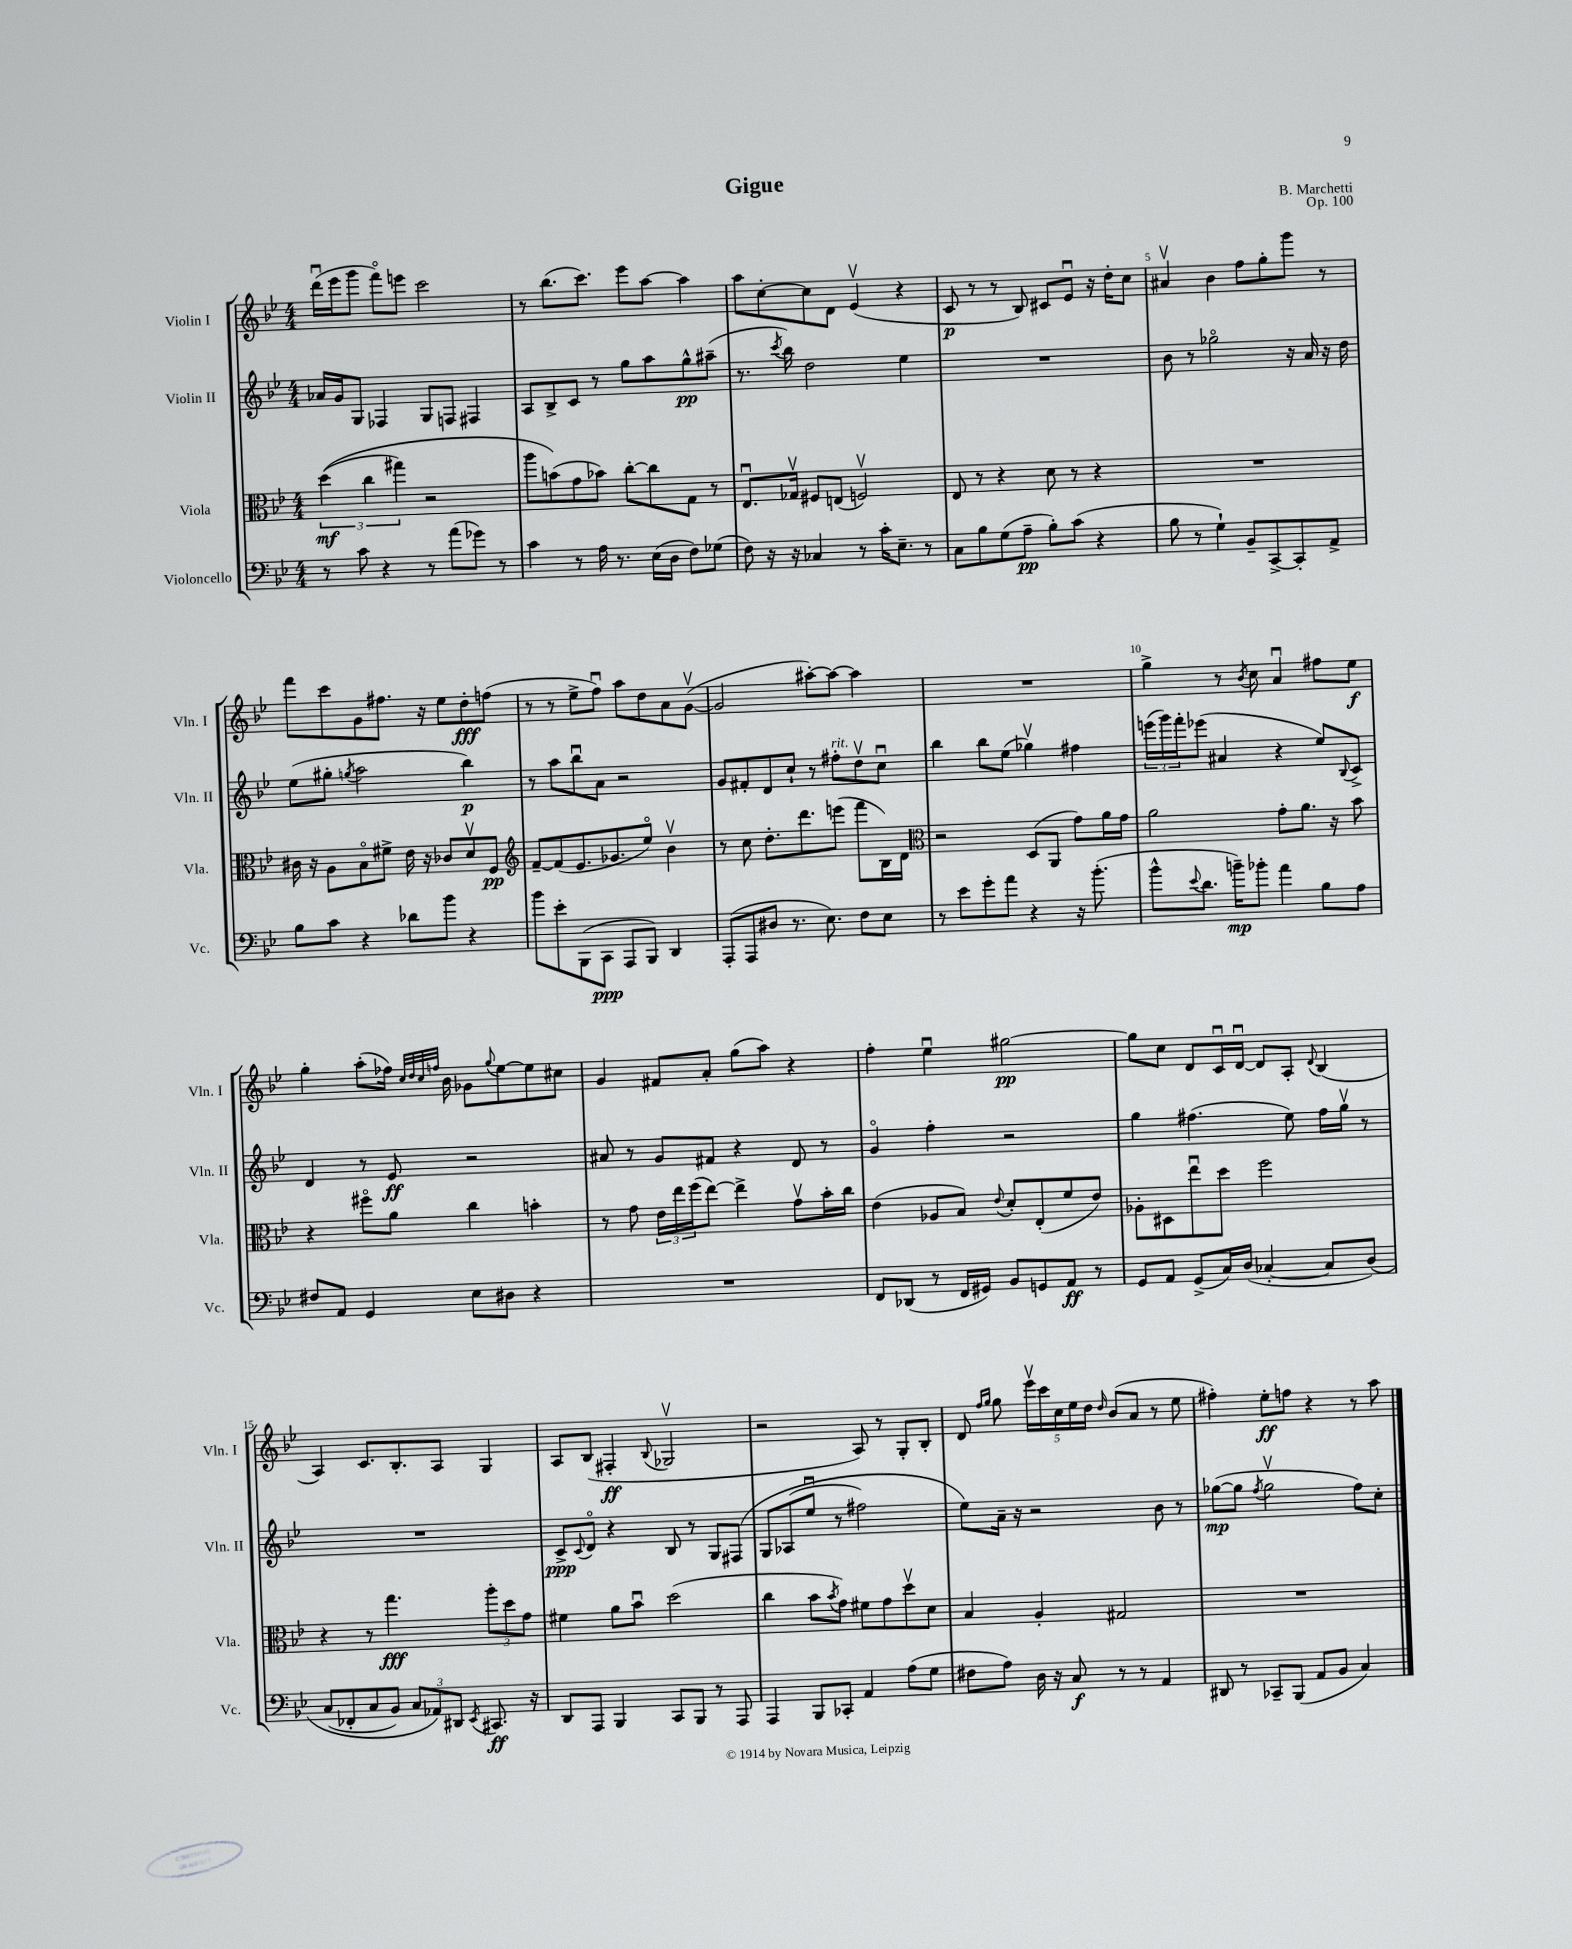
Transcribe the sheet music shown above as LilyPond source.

\header { title = "Gigue" composer = "B. Marchetti" opus = "Op. 100" }
<<
\new StaffGroup <<
\new Staff = "s0" \with { instrumentName = "Violin I" shortInstrumentName = "Vln. I" } {
    \clef treble \key bes \major \numericTimeSignature \time 4/4
    d'''16\downbow( ees'''16 g'''8 f'''8\flageolet) e'''8 c'''2 |
    r8 bes''8.( c'''8.) ees'''8 a''8~ a''4 |
    a''8 c''8~-. c''8 d'8 ees'4\upbow( r4 |
    c'8\p r8 r8 bes8) cis'8 ees'8\downbow r16 d''16-. c''8 |
    ais'4\upbow bes'4 f''8 g''8-. g'''8 r8 |
    f'''8 c'''8 g'8 fis''8. r16 ees''8 d''8-.\fff f''8( |
    r8 r8 ees''8-> f''8\downbow) a''8 d''8 a'8 g'8~\upbow( |
    g'2 ais''8~-.) ais''8~ ais''4 |
    R1 |
    g''4-> r8 \acciaccatura { bes'8 } c''8 a'4\downbow fis''8 ees''8\f |
    g''4-. a''8-.( fes''16) \grace { c''32 d''32 c''32 f''32 } bes'16 ges'8 \appoggiatura { g''8 } ees''8~ ees''8 cis''8 |
    g'4 fis'8 a'8-. g''8( a''8) r4 |
    f''4-. ees''4\downbow gis''2~\pp |
    gis''8 c''8 d'8 c'16\downbow d'16~\downbow d'8 a8-. \appoggiatura { d'8 } bes4( |
    a4) c'8. bes8.-. a8 g4 |
    a8 bes8( fis4-.\ff \appoggiatura { bes8 } ges2\upbow |
    r2 a8) r8 g8-. bes8-. |
    d'8 \grace { f''16 g''16 } g''8 \tuplet 5/4 { ees'''16\upbow c'''16 c''16 ees''16 d''16 } \grace { d''16 } bes'8( a'8 r8 ees''8 |
    fis''4-.) ees''8-.\ff f''8 r4 r8 a''8 \bar "|." |
}
\new Staff = "s1" \with { instrumentName = "Violin II" shortInstrumentName = "Vln. II" } {
    \clef treble \key bes \major \numericTimeSignature \time 4/4
    aes'16 g'16 g8 fes4 g8 f8 fis4 |
    a8 bes8-> c'8 r8 g''8 a''8 g''8-^\pp ais''8--( |
    r8. \acciaccatura { c'''8 } bes''16) d''2 ees''4 |
    R1 |
    bes'8 r8 ges''2\flageolet r16 a'16 r16 d''16 |
    ees''8( gis''8-. \acciaccatura { g''8 } a''2 bes''4\p) |
    r8 a''8 bes''8\downbow a'8 r2 |
    g'8 fis'8-. d'8 c''8-! r8 fis''8-.^\markup { \italic "rit." } d''8\upbow c''8\downbow |
    bes''4 bes''8 ees''8( ges''4\upbow) fis''4 |
    \tuplet 3/2 { e'''16( g'''16) f'''16-. } ees'''8( ais'4 r4 ees''8) \appoggiatura { bes8 } c'8-> |
    d'4 r8 ees'8\ff r2 |
    ais'8 r8 g'8 fis'8 r4 d'8 r8 |
    g'4\flageolet f''4-. r2 |
    g''4 fis''4.( ees''8) fis''16 g''16\upbow r8 |
    R1 |
    c'8->\ppp \appoggiatura { c'8 } d'8\flageolet r4 bes8 r8 g8 fis8\( |
    g8 aes8( ees''8\downbow r8 fis''2) |
    ees''8\) a'16-- r16 r2 bes'8 r8 |
    ges''8~\mp( ges''8 \acciaccatura { f''8 } ges''2\upbow f''8) c''8-. \bar "|." |
}
\new Staff = "s2" \with { instrumentName = "Viola" shortInstrumentName = "Vla." } {
    \clef alto \key bes \major \numericTimeSignature \time 4/4
    \tuplet 3/2 { d''4\mf(\( c''4 gis''4) } r2 |
    a''8 b'8(\) g'8 bes'8) c''8~-. c''8 g8 r8 |
    ees8.\downbow ges16\upbow fis8 e8( f2\upbow) |
    ees8 r8 r4 d'8 r8 r4 |
    R1 |
    cis'16 r16 a8 bes8\flageolet fis'8-> ees'16 r16 ces'8 d'8\upbow f8\pp |
    \clef treble f'8~-- f'8( ees'8. ges'8. ees''8\flageolet) bes'4\upbow |
    r8 c''8 d''8.-. d'''8. e'''8( f'''8 bes16) d'16 |
    \clef alto r2 d8( a,8 g'8) a'16 g'16 |
    a'2 g'8-. a'8. r16 bes'8 |
    r4 fis''8\flageolet a'8 c''4 b'4-. |
    r8 g'8 \tuplet 3/2 { ees'16 ees''16 f''16( } ees''8~) ees''4-> g'8\upbow bes'16-. c''16 |
    ees'4( aes8 bes8) \appoggiatura { ees'8 } d'8-. ees8-.( f'8 ees'8) |
    aes8-. dis8 ees''8\downbow d''8 f''2 |
    r4 r8 g''4.\fff \tuplet 3/2 { a''8-. d''8 g'8 } |
    fis'4 a'8 bes'8\downbow d''2( |
    c''4 bes'8 \acciaccatura { bes'8 } g'8) fis'8 g'8 d''8\upbow d'8 |
    bes4 a4-. gis2 |
    R1 \bar "|." |
}
\new Staff = "s3" \with { instrumentName = "Violoncello" shortInstrumentName = "Vc." } {
    \clef bass \key bes \major \numericTimeSignature \time 4/4
    r8 c'8 r4 r8 a'8( ges'8) r8 |
    c'4 r8 a16 r8. ees16( d16 f8) ges8( |
    f8) r16 r16 ces4 r8 c'16-. ees8.-- r8 |
    c8 bes8 g8( a8--\pp bes8-.) c'8( r4 |
    bes8 r8 g4-!) bes,8-- c,8~-> c,8-. a,8-> |
    bes8 c'8 r4 des'8 bes'8 r4 |
    bes'8 ees'8-. bes,,8( c,8\ppp a,,8 bes,,8) d,4 |
    a,,8-.( a,,8 dis8 r8. ees8.) f8 ees8 |
    r8 ees'8 g'8-. a'8 r4 r16 bes'8.-.( |
    bes'8-^ \appoggiatura { ees'8 } d'8. b'16--\mp) bes'8-. a'4 bes8 a8 |
    fis8 a,8 g,4 ees8 dis8 r4 |
    R1 |
    f,8 des,8( r8 f,16 gis,16) bes,8 g,8 a,8\ff r8 |
    g,8 a,8 g,8->( c16) d16( ces4~-. ces8 d8)\( |
    c8( fes,8-. c8 bes,8) \tuplet 3/2 { c8 aes,8\) dis,8 } \acciaccatura { ees,8 } cis,8.\ff r16 |
    d,8 a,,8 bes,,4 c,8 bes,,8 r8 a,,8 |
    a,,4 bes,,8 ces,8-. a,4 a8( g8 |
    fis8 a8) d16 r16 c8\f r8 r8 a,4 |
    dis,8 r8 ces,8-- bes,,8( a,8 bes,8 c4) \bar "|." |
}
>>
>>
\layout { \context { \Score \override BarNumber.break-visibility = ##(#f #t #t) barNumberVisibility = #(every-nth-bar-number-visible 5) } }
